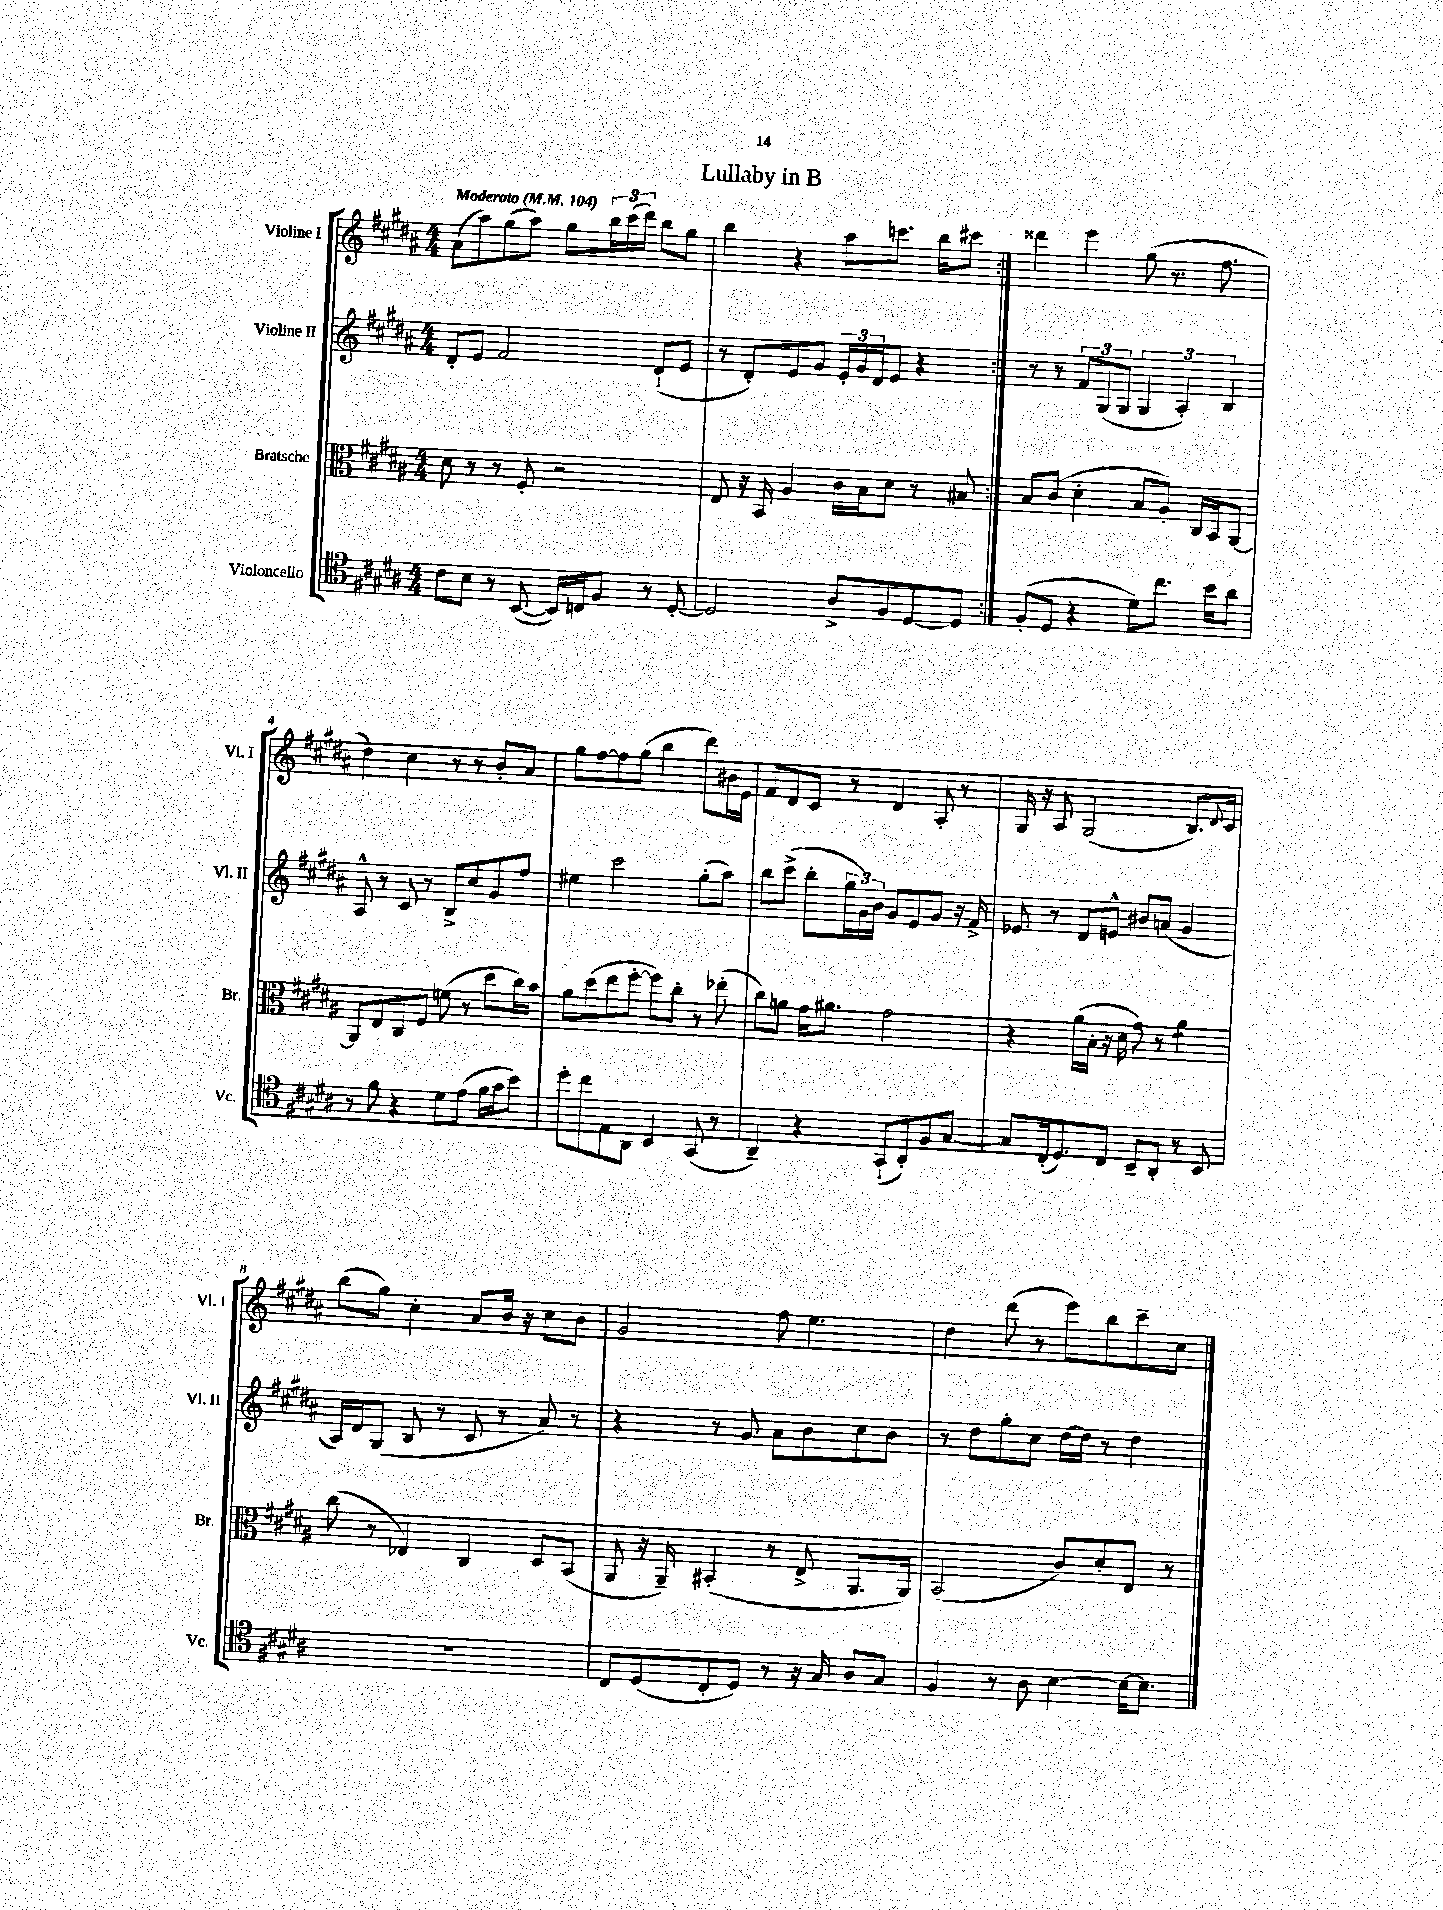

**kern	**kern	**kern	**kern
*part4	*part3	*part2	*part1
*staff4	*staff3	*staff2	*staff1
*I"Violoncello	*I"Bratsche	*I"Violine II	*I"Violine I
*I'Vc.	*I'Br.	*I'Vl. II	*I'Vl. I
*clefC4	*clefC3	*clefG2	*clefG2
*k[f#c#g#d#a#]	*k[f#c#g#d#a#]	*k[f#c#g#d#a#]	*k[f#c#g#d#a#]
*M4/4	*M4/4	*M4/4	*M4/4
*MM104	*MM104	*MM104	*MM104
=1	=1	=1	=1
!	!	!	!LO:TX:a:B:t=Moderato
8c#\L	8d#\	8d#'/L	(8a#\L
8B\J	8r	8e/J	8aa#\)
8r	8r	2f#/	(8gg#\
([8BB/	8F#'/	.	8aa#\J)
16BB/LL])	2r	.	8gg#\L
16Cn/J	.	.	.
8F#/J	.	.	24bb\L
.	.	.	(24ccc#\
.	.	.	24ddd#\JJ)
8r	.	(8d#`/L	8bb\L
[8D#'/	.	8e/J	8gg#\J
=2	=2	=2	=2
2D#/]	8E/	8r	4bb\
.	16r	8d#'/L)	.
.	16BB/	.	.
.	4A#/	8e/	4r
.	.	8g#/J	.
8A#^/L	16c#\LL	24e'/LL	8aa#\L
.	.	24g#/	.
.	16B\J	.	.
.	.	24d#/J	.
8F#/	8d#\J	8e/J	8.cccn\J
[8D#/	8r	4r	.
.	.	.	16bb\KL
8D#/J]	8B#X/	.	8ccc#X\J
=3:|!	=3:|!	=3:|!	=3:|!
(8F#'/L	8B/L	8r	4ddd##X\
8D#/J	(8c#/J	8r	.
4r	4d#'\	12f#/L	4eee\
.	.	(12G#/	.
.	.	12G#/J	.
8d#\L)	8B/L	6G#/	(8gg#\
8.cc#\J	8A#'/J)	.	8.r
.	.	6A#'/)	.
.	16C#/LL	.	.
16b\KL	16BB/J	.	8.ff#\
.	.	6B/	.
8a#\J	[8AA#/J	.	.
!!LO:LB:g=z
=4	=4	=4	=4
8r	8AA#/L]	8A#^^/	4dd#\)
8f#\	8E/	8r	.
4r	8C#/	8c#/	4cc#\
.	8F#/J	8r	.
8d#\L	(8fn\	8B^/L	8r
(8e\J	8r	8cc#/	8r
16f#\LL	8dd#\L	8g#/	8b'/L
16g#\J	.	.	.
8b\J)	16cc#\L)	8ff#/J	8a#/J
.	16b\JJ	.	.
=5	=5	=5	=5
8dd#'\L	8a#\L	4ee#X\	8gg#\L
8cc#\	(8dd#\	.	[8ff#\
8E\	8ee\	2ccc#\	8ff#\]
8AA#\J	[8ff#'\J	.	(8gg#\J
4BB/	8ff#\L])	.	4bb\
.	8cc#'\J	.	.
(8GG#/	8r	(8gg#'\L	8ddd#\L)
8r	(8ee-X'\	8aa#\J)	16b#X\L
.	.	.	16e\JJ
=6	=6	=6	=6
4AA#~/)	8cc#\L)	8bb\L	8f#/L
.	8an\J	(8ccc#^\J	8d#/
4r	16g#\KL	8bb'\L	8c#/J
.	8.a#X\J	.	.
.	.	24gg#\L	8r
.	.	24g#\)	.
.	.	24b\JJ	.
(8GG#`/L	2g#\	8g#/L	4d#/
8AA#'/)	.	8e/	.
8F#/	.	8g#/J	8A#'/
[8G#/J	.	16r	8r
.	.	16f#^/	.
=7	=7	=7	=7
8G#/L]	4r	8e-X/	16G#/
.	.	.	16r
(16C#'/k	.	8r	8A#/
8.D#/)	.	.	.
.	(16a#\LL	8d#/L	(2G#/
.	16B'\JJ	.	.
8C#/J	16r	8en^^/J	.
.	16d#\	.	.
8BB~/L	8g#\)	8b#X/L	.
8AA#'/J	8r	(8an/J	.
*	*tremolo	*	*
8r	8a#\L	4g#/	8.B/L)
8BB/	8a#\J	.	.
*	*Xtremolo	*	*
.	.	.	8qqd#/
.	.	.	16c#/Jk
!!LO:LB:g=z
=8	=8	=8	=8
1r	(8cc#\	16A#/LL)	(8bb\L
.	.	16d#/J	.
.	8r	(8G#/J	8gg#\J)
.	4E-X/)	8B/	4cc#'\
.	.	8r	.
.	4C#/	8c#/	8a#/L
.	.	8r	16b/Jk
.	.	.	16r
.	8D#/L	8a#/)	8cc#\L
.	(8BB/J	8r	8b\J
=9	=9	=9	=9
8C#/L	8AA#/	4r	2g#/
(8D#/	16r	.	.
.	16AA#~/)	.	.
8C#'/	(4BB#X'/	8r	.
8D#/J)	.	8g#/	.
8r	8r	8a#\L	8ff#\
16r	8E^/	8b\	4.ee\
16G#/	.	.	.
8A#/L	8.AA#/L	8cc#\	.
8G#/J	.	8b\J	.
.	16AA#/Jk)	.	.
=10	=10	=10	=10
4F#/	(2BB/	8r	4dd#\
.	.	8dd#\L	.
8r	.	8gg#'\	(8ddd#\
8A#\	.	8cc#\J	8r
[4B\	8c#/L)	[16dd#\LL	8eee\L)
.	.	16dd#\JJ]	.
.	8d#'/	8r	8bb\
16B\KL_	8E/J	4dd#\	8ccc#~\
8.B\J]	.	.	.
.	8r	.	8cc#\J
==	==	==	==
*-	*-	*-	*-
